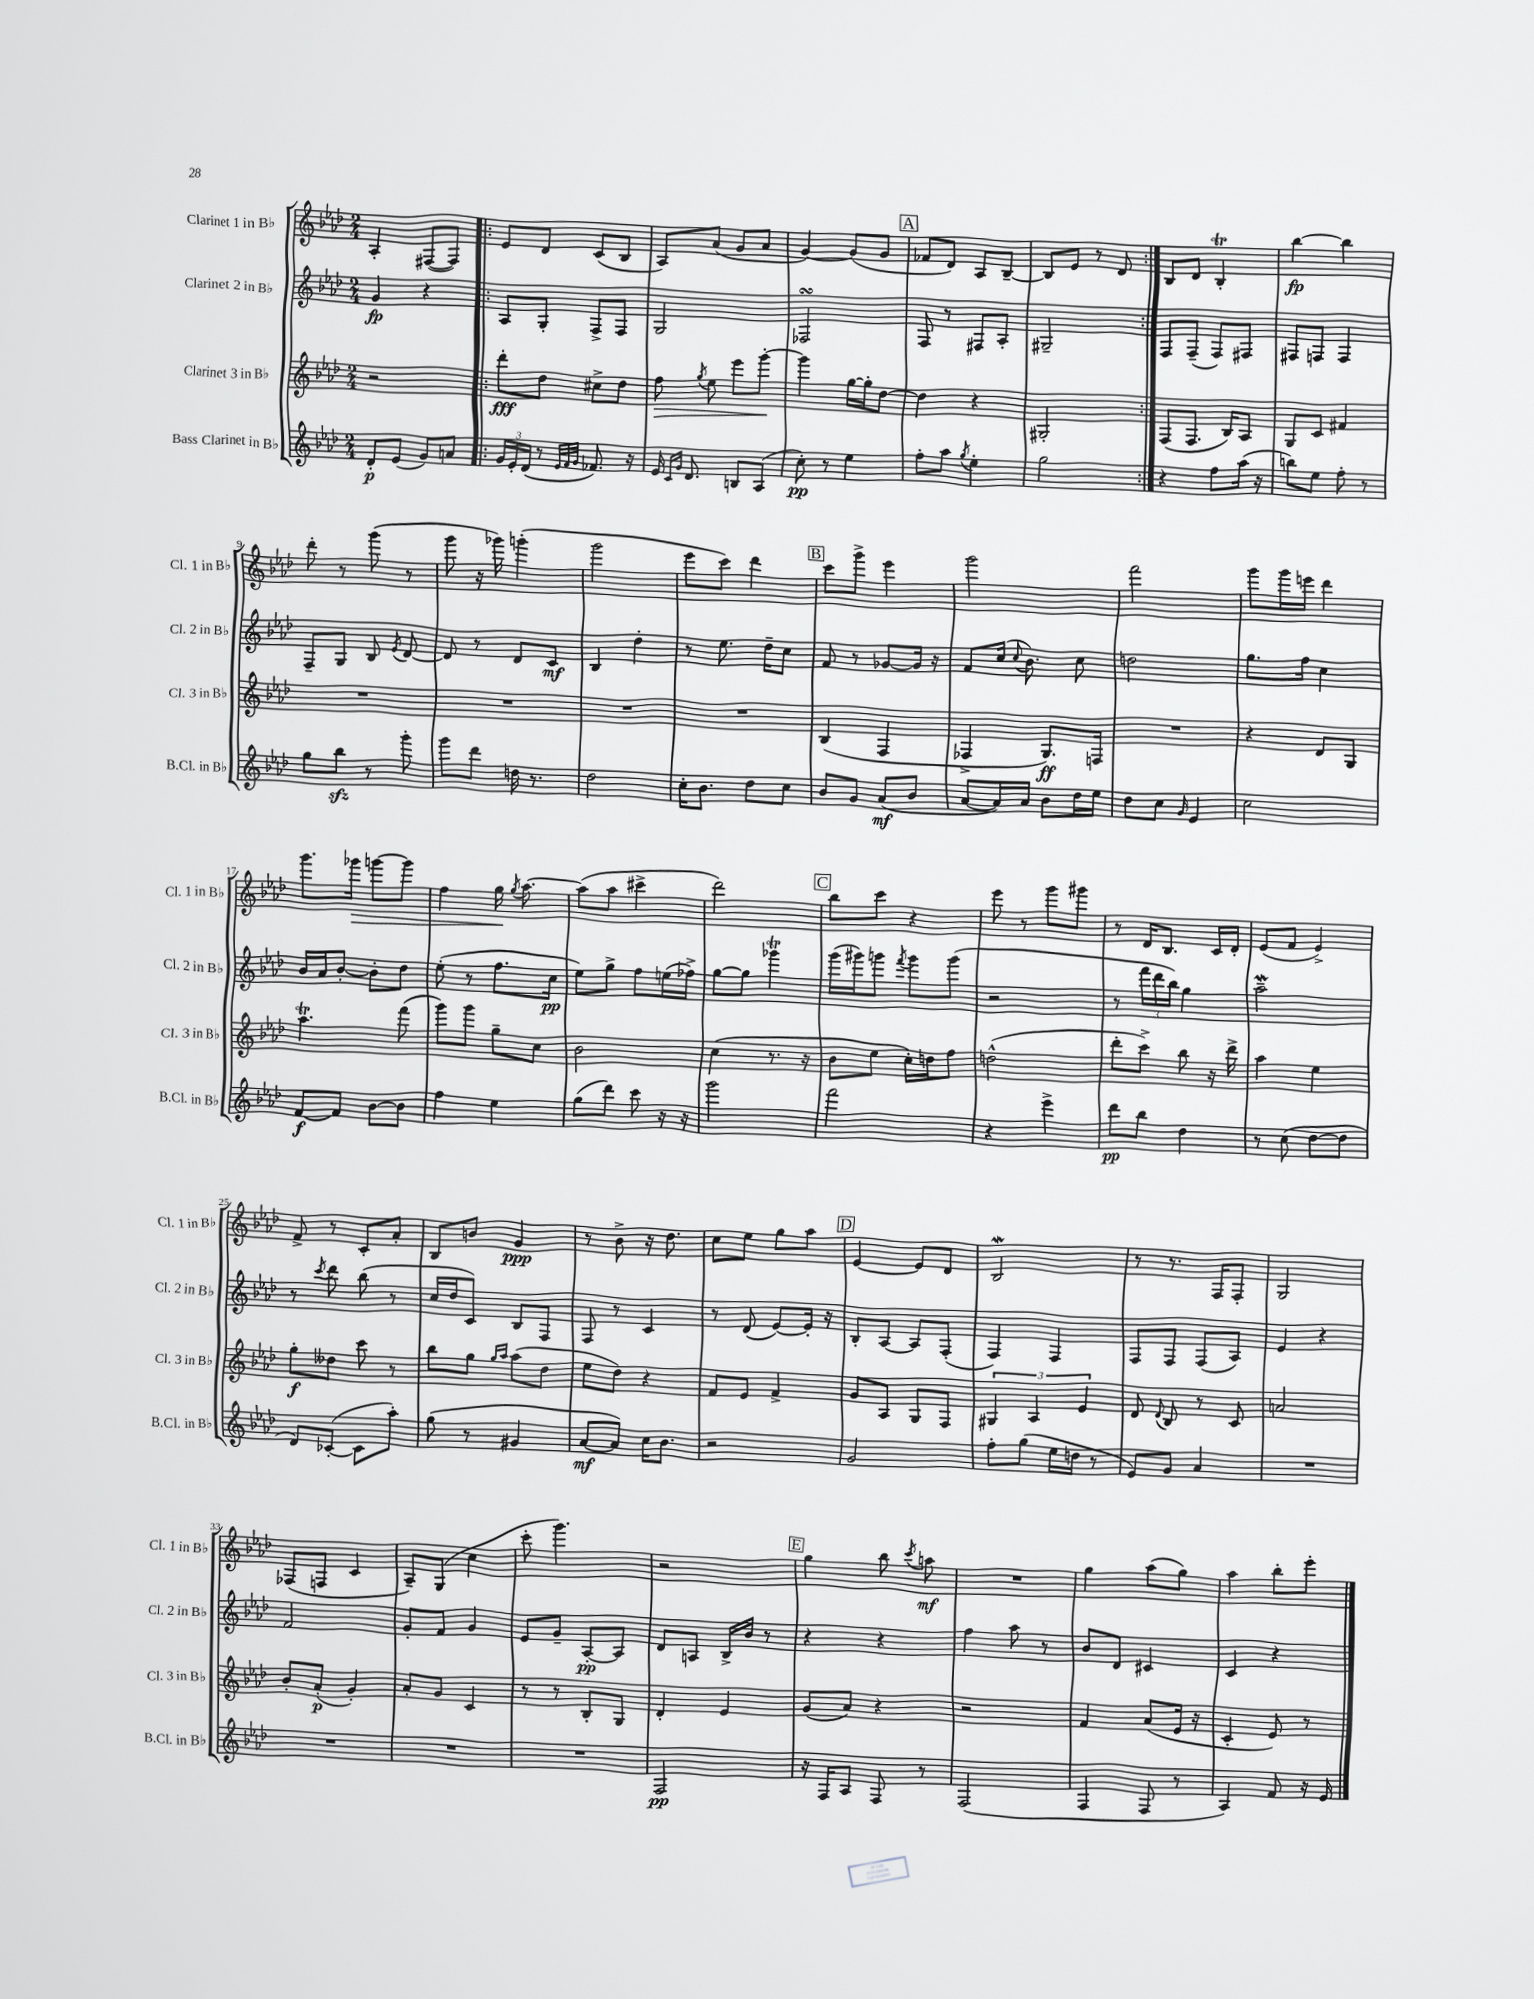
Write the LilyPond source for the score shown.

<<
\new StaffGroup <<
\new Staff = "s0" \with { instrumentName = "Clarinet 1 in Bb" shortInstrumentName = "Cl. 1 in Bb" } {
    \clef treble \key aes \major \numericTimeSignature \time 2/4
    \autoBeamOff aes4-. fis8[~( fis8]) |
    \repeat volta 2 { ees'8[ des'8] c'8[( bes8] |
    aes8[) aes'8]( g'8[ aes'8] |
    g'4~) g'8[( g'8] |
    \mark \markup { \box "A" } fes'8[ des'8]) aes8[ bes8]~-- |
    bes8[ ees'8] r8 des'8 | }
    bes8[ des'8] bes4-.\trill |
    bes''4~\fp bes''4 |
    des'''8-. r8 g'''8( r8 |
    g'''8 r16 ges'''16) g'''4-.( |
    g'''2 |
    ees'''8[ c'''8]) des'''4 |
    \mark \markup { \box "B" } c'''8[ g'''8]-> ees'''4 |
    g'''2 |
    f'''2 |
    g'''8[ g'''16 e'''16] des'''4 |
    g'''8.[ ges'''16]\> g'''8[~ g'''8] |
    f''4 g''16\! \acciaccatura { g''8 } aes''8.~ |
    aes''8[( aes''8] cis'''4-> |
    des'''2) |
    \mark \markup { \box "C" } bes''8[ c'''8] r4 |
    ees'''8 r8 g'''8[ gis'''8] |
    r8 des'16[ bes8.] c'16[ des'16]-. |
    ees'8[( f'8] ees'4->) |
    f'8-> r8 c'8[-. aes'8]-. |
    bes8[ b'8] g'4\ppp |
    r8 bes'8-> r16 des''8. |
    c''8[ ees''8] g''8[ aes''8] |
    \mark \markup { \box "D" } ees'4~ ees'8[ des'8] |
    bes2\mordent |
    r8 r8. f16[ f8]-. |
    g2 |
    fes8[( f8] c'4 |
    aes8[--) g8]( c''4 |
    c'''8-. g'''4.) |
    r2 |
    \mark \markup { \box "E" } g''4 bes''8 \acciaccatura { c'''8 } a''8\mf |
    R2 |
    g''4 aes''8[( g''8]) |
    aes''4 bes''8[-. ees'''8]-. \bar "|." |
}
\new Staff = "s1" \with { instrumentName = "Clarinet 2 in Bb" shortInstrumentName = "Cl. 2 in Bb" } {
    \clef treble \key aes \major \numericTimeSignature \time 2/4
    \autoBeamOff g'4\fp r4 |
    \repeat volta 2 { aes8[ g8]-. f8[-> f8] |
    g2 |
    fes2\turn |
    \mark \markup { \box "A" } f8 r8 fis8[ aes8]-. |
    gis2-- | }
    f8[ f8]--( f8[) fis8] |
    fis8[ f8] f4 |
    f8[-- g8] bes8 \acciaccatura { ees'8 } des'8~ |
    des'8 r8 des'8[ c'8]\mf |
    bes4 des''4-. |
    r8 ees''8. des''16[-- c''8] |
    \mark \markup { \box "B" } f'8 r8 ges'8[~ ges'16] r16 |
    f'8[ c''16]( \appoggiatura { c''8 } bes'8.) c''8 |
    d''2 |
    g''8.[ f''16] c''4 |
    bes'16[ aes'16 bes'8]~-. bes'8[-. des''8] |
    ees''8-.( r8 f''8.[ c''16]\pp |
    ees''8[) g''8]-> f''8[ e''16( fes''16]->) |
    g''8[~ g''8] ges'''4\trill |
    \mark \markup { \box "C" } g'''16[( gis'''16) g'''8] \acciaccatura { f'''8 } g'''8[ g'''8]( |
    r2 |
    r8 \tuplet 3/2 { f'''16[ des'''16 bes''16]) } g''4 |
    aes''2--\mordent |
    r8 \acciaccatura { c'''8 } des'''8 bes''8( r8 |
    c''16[ des''16 c'8]) bes8[ f8] |
    f8 r8 c'4 |
    r8 des'8( ees'8[~) ees'16]-. r16 |
    \mark \markup { \box "D" } bes8[-. aes8]~ aes8[ f8]-.( |
    f4) f4 |
    f8[ f8] f8[( aes8]) |
    ees'4 r4 |
    f'2 |
    g'8[-. f'8] g'4 |
    ees'8[ g'8]-- aes8[~-.\pp aes8] |
    des'8[ a8] bes16[-> bes'16] r8 |
    \mark \markup { \box "E" } r4 r4 |
    f''4 aes''8 r8 |
    bes'8[ des'8] cis'4 |
    c'4 r4 \bar "|." |
}
\new Staff = "s2" \with { instrumentName = "Clarinet 3 in Bb" shortInstrumentName = "Cl. 3 in Bb" } {
    \clef treble \key aes \major \numericTimeSignature \time 2/4
    \autoBeamOff r2 |
    \repeat volta 2 { des'''8[-.\fff des''8] cis''8[-> des''8] |
    f''8\> \acciaccatura { g''8 } ees''8 ees'''8[ g'''8]~-.\! |
    g'''4 g''16[~ g''16-. des''8]~ |
    \mark \markup { \box "A" } des''4 r4 |
    gis2-. | }
    f8[( f8.] bes16[) aes8] |
    g8[ c'8] fis'4 |
    R2 |
    R2 |
    R2 |
    R2 |
    \mark \markup { \box "B" } bes4( f4 |
    fes4-> g8.[\ff) f16] |
    R2 |
    r4 des'8[ g8] |
    aes''4.\trill f'''8( |
    g'''8[) g'''8] g''8[-- c''8] |
    bes'2 |
    c''4( r8. r16 |
    \mark \markup { \box "C" } bes'8[ ees''8] c''16[-.) d''16 f''8] |
    d''2-^( |
    des'''8[-. c'''8]->) bes''8 r16 des'''16-> |
    aes''4 ees''4 |
    g''8[-.\f deses''8] c'''8 r8 |
    bes''8[ g''8] \grace { g''16[ aes''16] } aes''8[( des''8] |
    ees''8[ des''8]) r4 |
    f'8[ ees'8] f'4-> |
    \mark \markup { \box "D" } g'8[ aes8] g8[ f8] |
    \tuplet 3/2 { gis4 aes4 ees'4 } |
    des'8 \appoggiatura { des'8 } bes8 r8 c'8 |
    a'2 |
    bes'8[-. aes'8]-.\p( g'4-.) |
    aes'8[-. g'8] c'4 |
    r8 r8 bes8[-. g8] |
    des'4-. ees'4 |
    \mark \markup { \box "E" } g'8[( aes'8]) r4 |
    r2 |
    f'4 aes'8[( ees'16] r16 |
    c'4-. ees'8) r8 \bar "|." |
}
\new Staff = "s3" \with { instrumentName = "Bass Clarinet in Bb" shortInstrumentName = "B.Cl. in Bb" } {
    \clef treble \key aes \major \numericTimeSignature \time 2/4
    \autoBeamOff des'8[-.\p ees'8]( g'8[) a'8] |
    \repeat volta 2 { \tuplet 3/2 { g'16[ ees'16-. des'16]( } r8 \grace { ees'32[ f'32 g'32] } fes'8.) r16 |
    ees'16 \grace { c'16[ g'16] } des'8. b8[ aes8]( |
    c''8-.\pp) r8 ees''4 |
    \mark \markup { \box "A" } f''8[-. aes''8] \acciaccatura { g''8 } ees''4-. |
    g''2 | }
    r4 f''8[ aes''16]( r16 |
    b''8[) ees''8] f''8-. r8 |
    g''8[ bes''8]\sfz r8 g'''8-. |
    g'''8[ des'''8] d''16 r8. |
    des''2 |
    c''16[-. bes'8.] des''8[ c''8] |
    \mark \markup { \box "B" } bes'8[ g'8] aes'8[\mf( bes'8] |
    aes'8[~ aes'16) aes'16] bes'8[ des''16 ees''16] |
    des''8[ c''8] \grace { g'16 } ees'4 |
    c''2 |
    f'8[~\f f'8] bes'8[~ bes'8] |
    f''4 ees''4 |
    g''8[( des'''8]) c'''8 r16 r16 |
    g'''2 |
    \mark \markup { \box "C" } f'''2 |
    r4 ees'''4-> |
    des'''8[\pp bes''8] des''4 |
    r8 c''8( des''8[~ des''8] |
    des'8[) ces'8]~-.( ces'8[ aes''8]-.) |
    g''8( r8 gis'4 |
    aes'8[~\mf aes'8]) c''16[ bes'8.] |
    r2 |
    \mark \markup { \box "D" } g'2 |
    f''8[-. g''8]( ees''16[ d''16] r8 |
    ees'8[) g'8] aes'4 |
    R2 |
    R2 |
    R2 |
    R2 |
    f2\pp |
    \mark \markup { \box "E" } r16 f16[ aes8] f8 r8 |
    f2( |
    f4 f8 r8 |
    aes4) f'8 r16 ees'16 \bar "|." |
}
>>
>>
